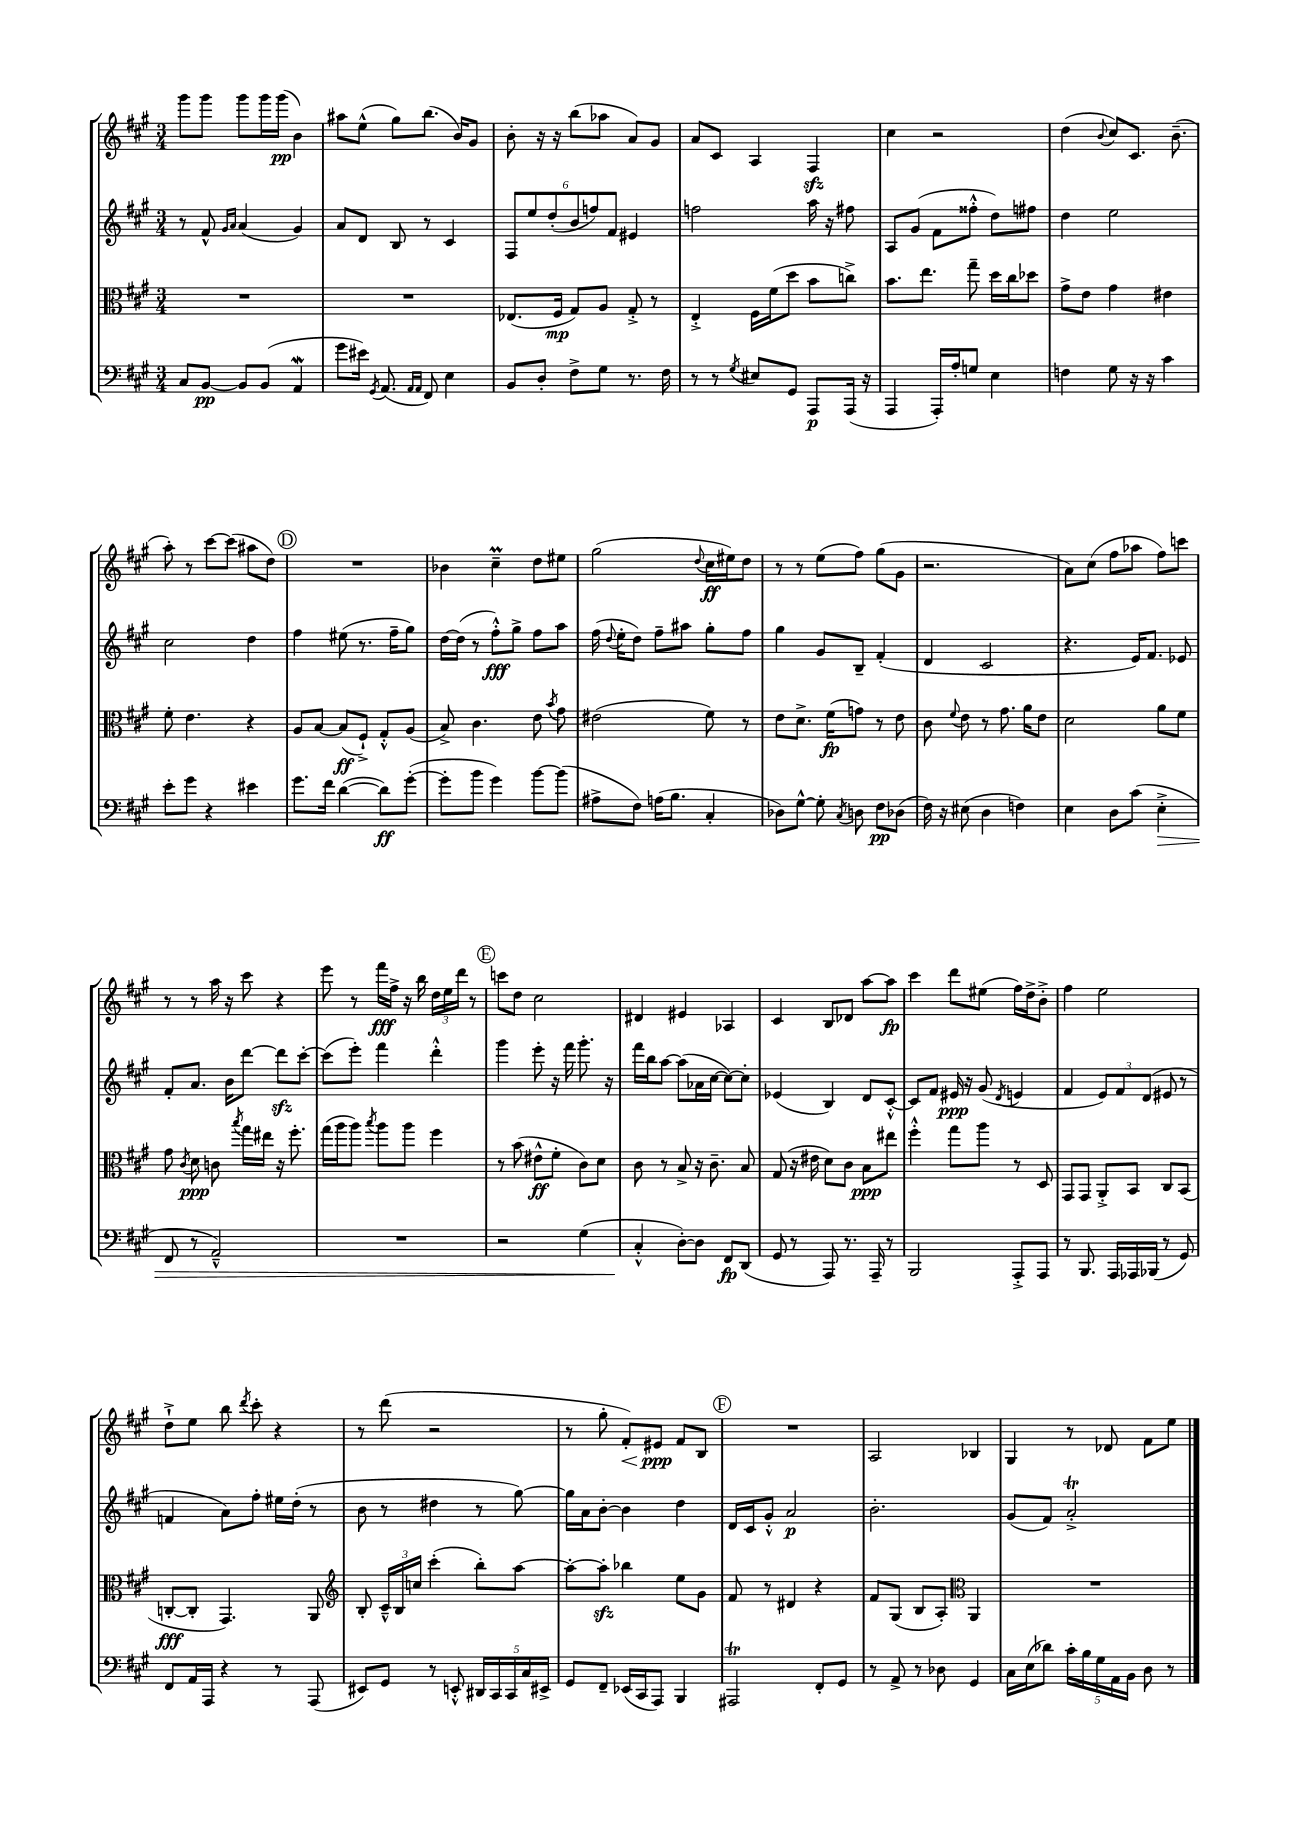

**kern	**dynam	**kern	**dynam	**kern	**dynam	**kern	**dynam
*part4	*part4	*part3	*part3	*part2	*part2	*part1	*part1
*staff4	*staff4	*staff3	*staff3	*staff2	*staff2	*staff1	*staff1
*clefF4	*	*clefC3	*	*clefG2	*	*clefG2	*
*k[f#c#g#]	*	*k[f#c#g#]	*	*k[f#c#g#]	*	*k[f#c#g#]	*
*M3/4	*	*M3/4	*	*M3/4	*	*M3/4	*
=108	=108	=108	=108	=108	=108	=108	=108
8C#/L	.	2.r	.	8r	.	8ggg#\L	.
[8BB/J	pp	.	.	8f#^^/	.	8ggg#\J	.
.	.	.	.	16qqg#/LL	.	.	.
.	.	.	.	16qqa/JJ	.	.	.
8BB/L]	.	.	.	(4a/	.	8ggg#\L	.
(8BB/J	.	.	.	.	.	16ggg#\L	.
.	.	.	.	.	.	(16ggg#\JJ	pp
4AAw/	.	.	.	4g#/)	.	4b\)	.
=109	=109	=109	=109	=109	=109	=109	=109
8g#\L	.	2.r	.	8a/L	.	8aa#X\L	.
16e#X\Jk)	.	.	.	8d/J	.	(8ee^^\J	.
8qGG#/	.	.	.	.	.	.	.
(8.AA/	.	.	.	.	.	.	.
.	.	.	.	8B/	.	8gg#\L)	.
16qqAA/LL	.	.	.	.	.	.	.
16qqAA/JJ	.	.	.	.	.	.	.
8FF#/)	.	.	.	8r	.	(8.bb\J	.
4E\	.	.	.	4c#/	.	.	.
.	.	.	.	.	.	16b/KL)	.
.	.	.	.	.	.	8g#/J	.
=110	=110	=110	=110	=110	=110	=110	=110
8BB/L	.	(8.E-X/L	.	12F#/L	.	8b'\	.
.	.	.	.	12ee/	.	.	.
8D'/J	.	.	.	.	.	16r	.
.	.	.	.	(12dd'/	.	.	.
.	.	16F#/Jk	mp	.	.	16r	.
8F#^\L	.	8G#/L)	.	12b/	.	(8bb\L	.
.	.	.	.	12ffn/)	.	.	.
8G#\J	.	8A/J	.	.	.	8aa-X\J	.
.	.	.	.	12f#/J	.	.	.
8.r	.	8G#'^/	.	4e#X/	.	8a/L)	.
.	.	8r	.	.	.	8g#/J	.
16F#\	.	.	.	.	.	.	.
=111	=111	=111	=111	=111	=111	=111	=111
8r	.	4E'^/	.	2ffn\	.	8a/L	.
8r	.	.	.	.	.	8c#/J	.
8qG#/	.	.	.	.	.	.	.
8E#X/L	.	16F#\LL	.	.	.	4A/	.
.	.	(16f#\J	.	.	.	.	.
8GG#/J	.	8dd\J	.	.	.	.	.
8AAA/L	p	8b\L	.	16aa\	.	4F#zz/	.
.	.	.	.	16r	.	.	.
(16AAA/Jk	.	8ccn^\J)	.	8ff#X\	.	.	.
16r	.	.	.	.	.	.	.
=112	=112	=112	=112	=112	=112	=112	=112
4AAA/	.	8.b\L	.	8A/L	.	4cc#\	.
.	.	.	.	(8g#/J	.	.	.
.	.	8.ee\J	.	.	.	.	.
16AAA'/LL)	.	.	.	8f#\L	.	2r	.
16A'/J	.	.	.	.	.	.	.
8Gn/J	.	8gg#~\	.	8ff##X'^^\J	.	.	.
4E\	.	16dd\LL	.	8dd\L)	.	.	.
.	.	16cc#\J	.	.	.	.	.
.	.	8dd-X\J	.	8ff#X\J	.	.	.
=113	=113	=113	=113	=113	=113	=113	=113
4Fn\	.	8g#^\L	.	4dd\	.	(4dd\	.
.	.	8e\J	.	.	.	.	.
.	.	.	.	.	.	8qqb/	.
8G#\	.	4g#\	.	2ee\	.	8cc#/L)	.
16r	.	.	.	.	.	8.c#/J	.
16r	.	.	.	.	.	.	.
4c#\	.	4e#X\	.	.	.	.	.
.	.	.	.	.	.	(8.b~\	.
!!LO:LB:g=z
=114	=114	=114	=114	=114	=114	=114	=114
8e'\L	.	8f#'\	.	2cc#\	.	8aa'\)	.
8g#\J	.	4.e\	.	.	.	8r	.
4r	.	.	.	.	.	[8ccc#\L	.
.	.	.	.	.	.	(8ccc#\J]	.
4e#X\	.	4r	.	4dd\	.	8aa#X\L	.
.	.	.	.	.	.	8dd\J)	.
!!LO:REH:place=s1:t=D
=115	=115	=115	=115	=115	=115	=115	=115
8.g#\L	.	8A/L	.	4ff#\	.	2.r	.
.	.	[8B/J	.	.	.	.	.
16f#\Jk	.	.	.	.	.	.	.
([4d\	.	(8B/L]	ff	(8ee#X\	.	.	.
.	.	8F#`^/J)	.	8.r	.	.	.
8d\L])	ff	8G#'^^/L	.	.	.	.	.
.	.	.	.	16ff#~\KL	.	.	.
([8g#'\J	.	(8A/J	.	8gg#\J)	.	.	.
=116	=116	=116	=116	=116	=116	=116	=116
8g#'\L]	.	8B^/)	.	[16dd\LL	.	4b-X\	.
.	.	.	.	(16dd\JJ]	.	.	.
8b\J	.	4.c#\	.	8r	.	.	.
4g#\)	.	.	.	8ff#'^^\L)	fff	4cc#m~\	.
.	.	.	.	8gg#^\J	.	.	.
[8b\L	.	8e\	.	8ff#\L	.	8dd\L	.
.	.	8qb/	.	.	.	.	.
(8b\J]	.	8g#\	.	8aa\J	.	8ee#X\J	.
=117	=117	=117	=117	=117	=117	=117	=117
8A#X^\L	.	(2e#X\	.	(16ff#\	.	(2gg#\	.
.	.	.	.	8qqdd/	.	.	.
.	.	.	.	16ee'\KL	.	.	.
8F#\J)	.	.	.	8dd\J)	.	.	.
(16An\KL	.	.	.	8ff#~\L	.	.	.
8.B\J	.	.	.	.	.	.	.
.	.	.	.	8aa#X\J	.	.	.
.	.	.	.	.	.	8qqdd/	.
4C#'/	.	8f#\)	.	8gg#'\L	.	16cc#\LL	ff
.	.	.	.	.	.	16ee#X\J)	.
.	.	8r	.	8ff#\J	.	8dd\J	.
=118	=118	=118	=118	=118	=118	=118	=118
8D-X\L)	.	8e\L	.	4gg#\	.	8r	.
[8G#^^\J	.	8.d^\J	.	.	.	8r	.
8G#'\]	.	.	.	8g#/L	.	(8ee\L	.
.	.	(16f#\KL	fp	.	.	.	.
8qC#/	.	.	.	.	.	.	.
8Dn\	.	8gn\J)	.	8B~/J	.	8ff#\J)	.
8F#\L	pp	8r	.	(4f#'/	.	(8gg#\L	.
(8D-X\J	.	8e\	.	.	.	8g#\J	.
=119	=119	=119	=119	=119	=119	=119	=119
16F#\)	.	8c#\	.	4d/	.	2.r	.
16r	.	.	.	.	.	.	.
.	.	8qqf#/	.	.	.	.	.
(8E#X\	.	8e\	.	.	.	.	.
4D\	.	8r	.	2c#/	.	.	.
.	.	8.g#\	.	.	.	.	.
4Fn\)	.	.	.	.	.	.	.
.	.	16a\KL	.	.	.	.	.
.	.	8e\J	.	.	.	.	.
=120	=120	=120	=120	=120	=120	=120	=120
4E\	.	2d\	.	4.r	.	8a\L)	.
.	.	.	.	.	.	(8cc#\J	.
8D\L	.	.	.	.	.	8ff#\L	.
(8c#\J	.	.	.	16e/KL)	.	8aa-X\J	.
.	.	.	.	8.f#/J	.	.	.
!	!LO:HP:b	!	!	!	!	!	!
4E'^\	>	8a\L	.	.	.	8ff#\L)	.
.	.	8f#\J	.	8e-X/	.	8cccn\J	.
!!LO:LB:g=z
=121	=121	=121	=121	=121	=121	=121	=121
8FF#/	.	8g#\	.	8f#'/L	.	8r	.
.	.	8qc#/	.	.	.	.	.
8r	.	8d\	ppp	8.a/J	.	8r	.
2AA~^^/)	.	8cn\	.	.	.	16aa\	.
.	.	.	.	16b\KL	.	16r	.
.	.	8qbb/	.	.	.	.	.
.	.	16gg#\LL	.	[8ddd\J	.	8ccc#\	.
.	.	16ee#X\JJ	.	.	.	.	.
.	.	16r	.	8dddzz\L]	.	4r	.
.	.	8.ff#'\	.	.	.	.	.
.	.	.	.	[8ccc#'\J	.	.	.
=122	=122	=122	=122	=122	=122	=122	=122
2.r	.	(16gg#\LL	.	(8ccc#\L]	.	8eee\	.
.	.	16aa\J	.	.	.	.	.
.	.	8aa\J)	.	8eee'\J)	.	8r	.
.	.	8qbb/	.	.	.	.	.
.	.	8aa\L	.	4fff#\	.	16fff#\LL	fff
.	.	.	.	.	.	16ff#^\JJ	.
.	.	8aa\J	.	.	.	16r	.
.	.	.	.	.	.	16bb\	.
.	.	4ff#\	.	4ddd'^^\	.	24dd\LL	.
.	.	.	.	.	.	24ee\	.
.	.	.	.	.	.	24ddd\JJ	.
.	.	.	.	.	.	8r	.
!!LO:REH:place=s1:t=E
=123	=123	=123	=123	=123	=123	=123	=123
2r	.	8r	.	4ggg#\	.	8cccn\L	.
.	.	(8b\	.	.	.	8dd\J	.
.	.	8e#X^^\L	ff	8eee'\	.	2cc#\	.
.	.	8f#'\J	.	16r	.	.	.
.	.	.	.	16fff#\	.	.	.
(4G#\	.	8c#\L)	.	8.ggg#'\	.	.	.
.	.	8d\J	.	.	.	.	.
.	.	.	.	16r	.	.	.
=124	=124	=124	=124	=124	=124	=124	=124
4C#'^^/	.	8c#\	.	16fff#\LL	.	4d#X/	.
.	.	.	.	16bb\J	.	.	.
.	.	8r	.	[8aa\J	.	.	.
[8D'\L)	]	8B^/	.	(8aa\L]	.	4e#X/	.
8D\J]	.	16r	.	16a-X\L	.	.	.
.	.	8.c#~\	.	[16cc#\JJ	.	.	.
8FF#/L	fp	.	.	8cc#\L_)	.	4A-X/	.
(8DD/J	.	8B/	.	8cc#'\J]	.	.	.
=125	=125	=125	=125	=125	=125	=125	=125
8GG#/	.	(8G#/	.	(4e-X/	.	4c#/	.
8r	.	16r	.	.	.	.	.
.	.	16e#X\	.	.	.	.	.
8AAA/)	.	8d\L)	.	4B/)	.	8B/L	.
8.r	.	8c#\J	.	.	.	8d-X/J	.
.	.	8B\L	ppp	8d/L	.	[8aa\L	.
16AAA~/	.	.	.	.	.	.	.
8r	.	8ee#X\J	.	[8c#'^^/J	.	8aa\J]	fp
=126	=126	=126	=126	=126	=126	=126	=126
2BBB/	.	4ff#'^^\	.	8c#/L]	.	4ccc#\	.
.	.	.	.	8f#/J	.	.	.
.	.	8gg#\L	.	16e#X/	ppp	8ddd\L	.
.	.	.	.	16r	.	.	.
.	.	8aa\J	.	(8g#/	.	(8ee#X\J	.
.	.	.	.	8qd/	.	.	.
8AAA'^/L	.	8r	.	4en/	.	16ff#\LL)	.
.	.	.	.	.	.	16dd^\J	.
8AAA/J	.	8D/	.	.	.	8b'^\J	.
=127	=127	=127	=127	=127	=127	=127	=127
8r	.	8GG#/L	.	4f#/	.	4ff#\	.
8.BBB/	.	8GG#/J	.	.	.	.	.
.	.	8AA'^/L	.	12e/L)	.	2ee\	.
16AAA/LL	.	.	.	.	.	.	.
.	.	.	.	12f#/	.	.	.
16AAA-X/	.	8BB/J	.	.	.	.	.
.	.	.	.	(12d/J	.	.	.
(16BBB-X/JJ	.	.	.	.	.	.	.
8r	.	8C#/L	.	8e#X/	.	.	.
8GG#/)	.	(8BB/J	.	8r	.	.	.
!!LO:LB:g=z
=128	=128	=128	=128	=128	=128	=128	=128
8FF#/L	.	[8Cn'/L	fff	4fn/	.	8dd`^\L	.
16AA/L	.	8C'/J]	.	.	.	8ee\J	.
16AAA/JJ	.	.	.	.	.	.	.
4r	.	4.GG#/)	.	8a\L)	.	8bb\	.
.	.	.	.	.	.	8qddd/	.
.	.	.	.	8ff#'\J	.	8ccc#'\	.
8r	.	.	.	16ee#X\LL	.	4r	.
.	.	.	.	(16dd'\JJ	.	.	.
(8AAA/	.	8AA/	.	8r	.	.	.
=129	=129	=129	=129	=129	=129	=129	=129
*	*	*clefG2	*	*	*	*	*
8EE#X/L)	.	8B'/	.	8b\	.	8r	.
8GG#/J	.	24c#~^^/LL	.	8r	.	(8ddd\	.
.	.	24B/	.	.	.	.	.
.	.	24ccn/JJ	.	.	.	.	.
8r	.	(4ccc#'\	.	4dd#X\	.	2r	.
8EEn'^^/	.	.	.	.	.	.	.
20DD#X/LL	.	8bb'\L)	.	8r	.	.	.
20CC#/	.	.	.	.	.	.	.
20CC#/	.	.	.	.	.	.	.
.	.	[8aa\J	.	[8gg#\)	.	.	.
20C#/	.	.	.	.	.	.	.
20EE#X^/JJ	.	.	.	.	.	.	.
=130	=130	=130	=130	=130	=130	=130	=130
8GG#/L	.	8aa'\L_	.	16gg#\LL]	.	8r	.
.	.	.	.	16a\J	.	.	.
8FF#~/J	.	8aazz'\J]	.	[8b'\J	.	8gg#'\	.
!	!	!	!	!	!	!	!LO:HP:b
(16EE-X/LL	.	4bb-X\	.	4b\]	.	8f#'/L)	<
16CC#/J	.	.	.	.	.	.	.
8AAA/J)	.	.	.	.	.	8e#X/J	ppp
4BBB/	.	8ee\L	.	4dd\	.	8f#/L	[
.	.	8g#\J	.	.	.	8B/J	.
!!LO:REH:place=s1:t=F
=131	=131	=131	=131	=131	=131	=131	=131
2AAA#Xt/	.	8f#/	.	16d/LL	.	2.r	.
.	.	.	.	16c#/J	.	.	.
.	.	8r	.	8g#'^^/J	.	.	.
.	.	4d#X/	.	2a/	p	.	.
8FF#'/L	.	4r	.	.	.	.	.
8GG#/J	.	.	.	.	.	.	.
=132	=132	=132	=132	=132	=132	=132	=132
8r	.	8f#/L	.	2.b'\	.	2A/	.
8AA^/	.	(8G#/J	.	.	.	.	.
8r	.	8B/L	.	.	.	.	.
8D-X\	.	8A'/J)	.	.	.	.	.
*	*	*clefC3	*	*	*	*	*
4GG#/	.	4AA/	.	.	.	4B-X/	.
=133	=133	=133	=133	=133	=133	=133	=133
16C#\LL	.	2.r	.	(8g#/L	.	4G#/	.
(16E\J	.	.	.	.	.	.	.
8d-X\J)	.	.	.	8f#/J)	.	.	.
20c#'\LL	.	.	.	2aT'^/	.	8r	.
20B\	.	.	.	.	.	.	.
20G#\	.	.	.	.	.	.	.
.	.	.	.	.	.	8d-X/	.
20AA\	.	.	.	.	.	.	.
20BB\JJ	.	.	.	.	.	.	.
8D\	.	.	.	.	.	8f#\L	.
8r	.	.	.	.	.	8ee\J	.
==	==	==	==	==	==	==	==
*-	*-	*-	*-	*-	*-	*-	*-
